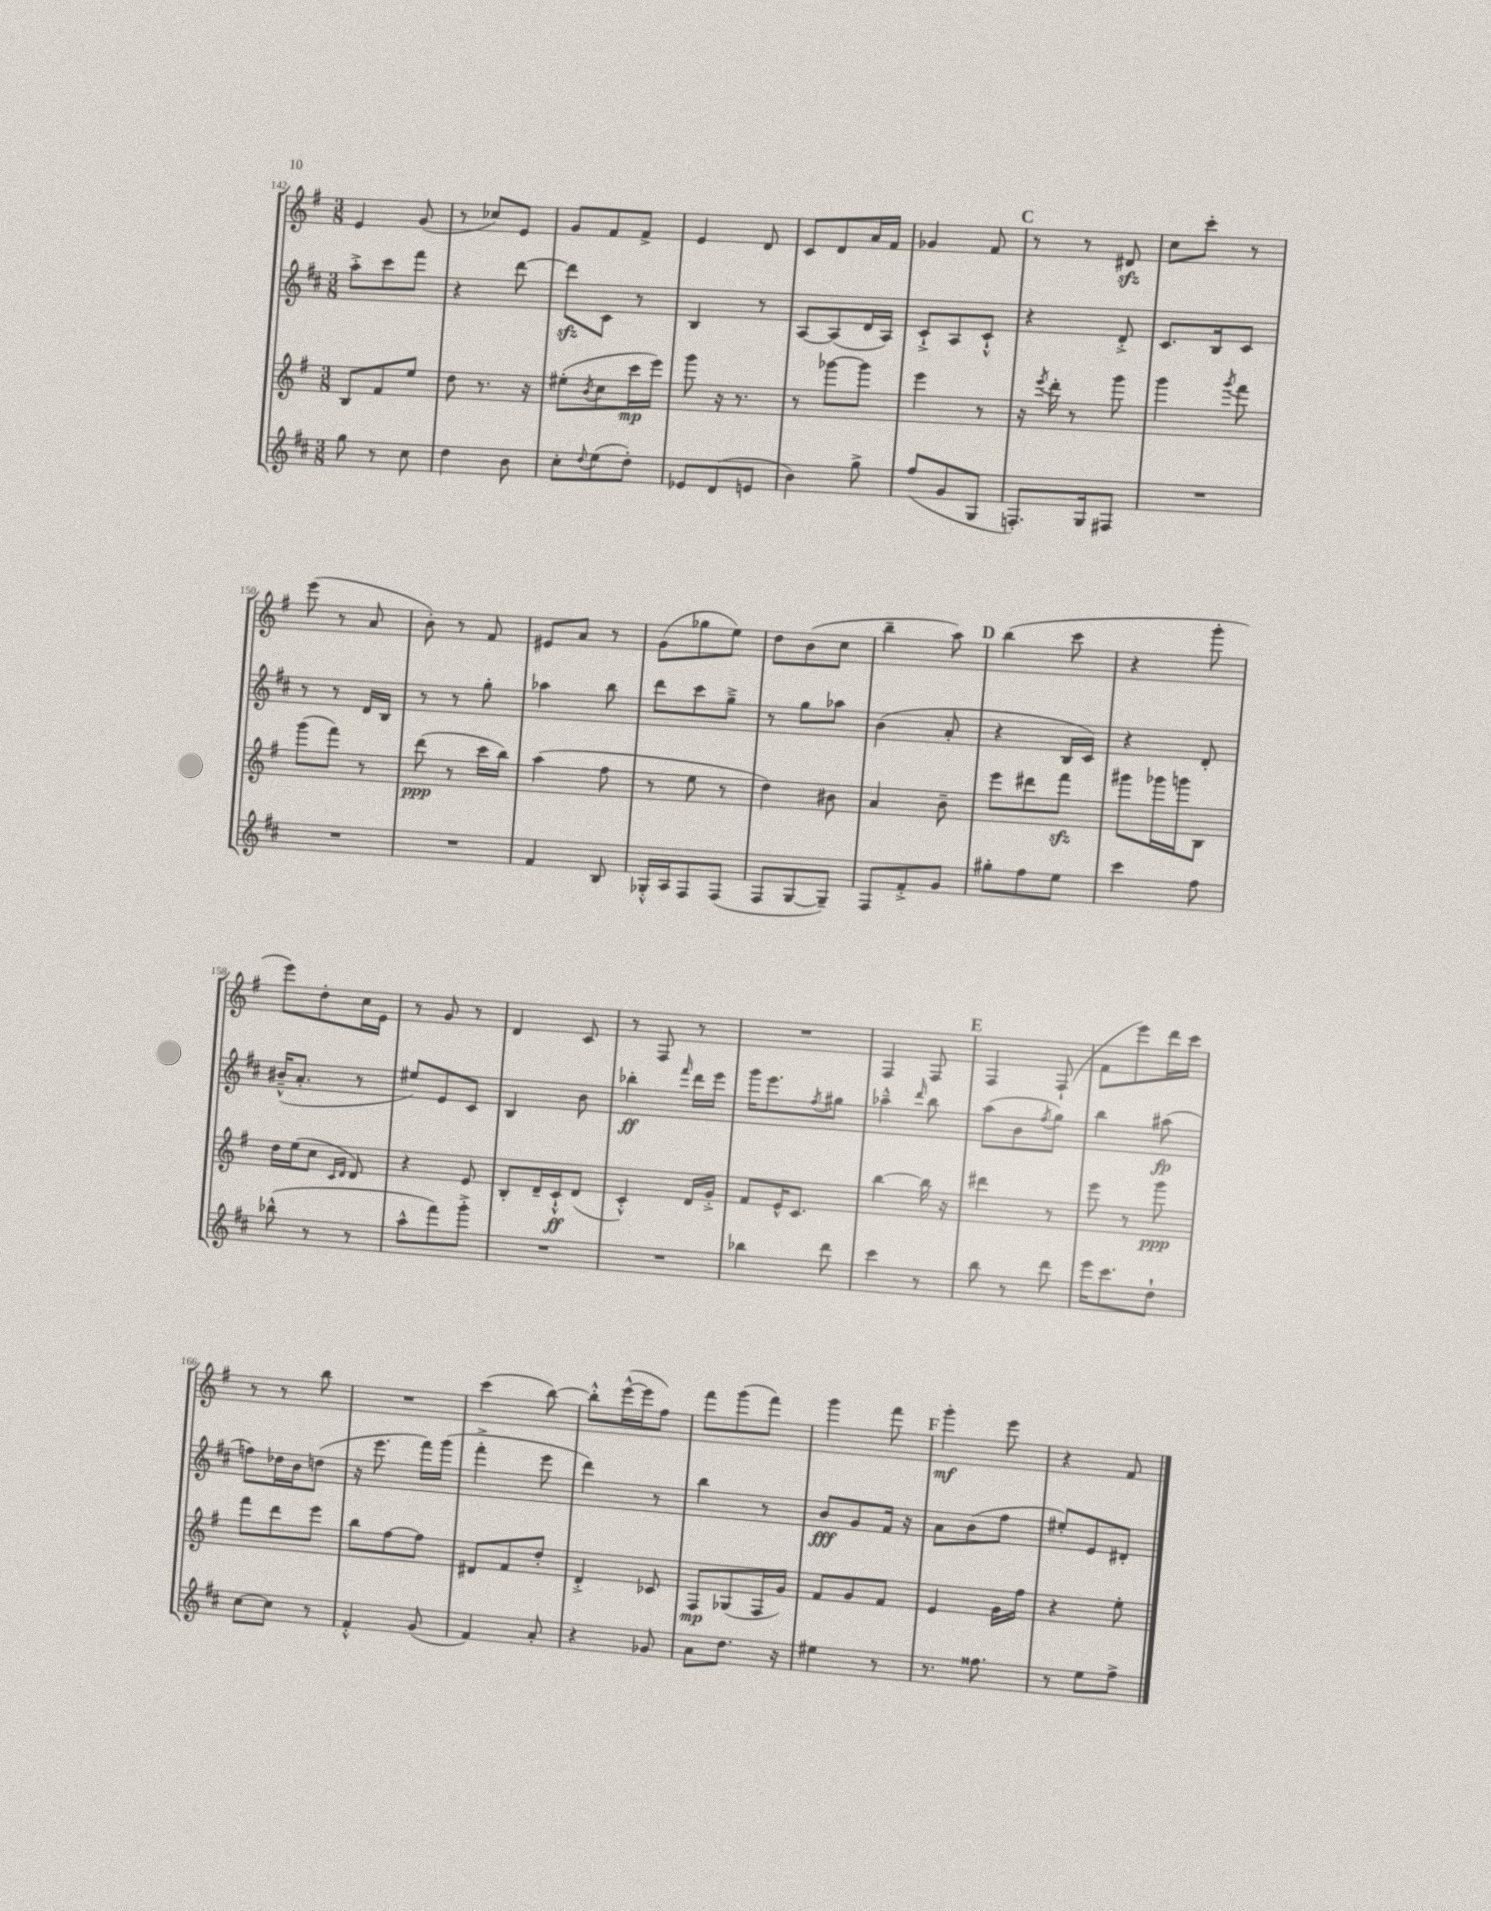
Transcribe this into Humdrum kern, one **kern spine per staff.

**kern	**kern	**kern	**kern
*staff4	*staff3	*staff2	*staff1
*clefG2	*clefG2	*clefG2	*clefG2
*k[f#c#]	*k[f#]	*k[f#c#]	*k[f#]
*M3/8	*M3/8	*M3/8	*M3/8
8gg	8B	8aa'^	4e
8r	8f#	8ccc#	.
8cc#	8ee	8fff#	(8g
=	=	=	=
4dd	8dd	4r	8r
.	8.r	.	8cc-)
8b	.	[8ddd	8e
.	16r	.	.
=	=	=	=
8cc#'	(8ee#'	8ddd]	8g
8qqdd	8qb	.	.
(8ee	8cc	8c#	8f#
8dd')	16ccc	8r	8f#^
.	16eee)	.	.
=	=	=	=
8e-	8ggg	4B	4e
(8d	16r	.	.
.	8.r	.	.
8e	.	8r	8d
=	=	=	=
4b)	8r	[8A	8c
.	[8ggg-	(8A]	8d
8gg^	8ggg-]	16d	16a
.	.	16A)	16f#
=	=	=	=
(8ff#	4eee	8c#`^	4g-
8g	.	8A	.
8G	8r	8c#`^^	8f#
=	=	=	=
8.F')	16r	4r	8r
.	8qeee	.	.
.	16ddd'	.	.
.	8r	.	8r
16G	.	.	.
8F#	8ggg	8d'^	8d#
=	=	=	=
4.r	4ggg	8.c#	8cc
.	.	.	8ccc'
.	.	16B	.
.	8qggg	.	.
.	8fff#	8c#	8r
=	=	=	=
4.r	(8ggg	8r	(8eee
.	8fff#)	8r	8r
.	8r	16d	8a
.	.	16B	.
=	=	=	=
4.r	(8ddd	8r	8b')
.	8r	8r	8r
.	16ccc	8gg'	8f#
.	16bb)	.	.
=	=	=	=
4f#	(4aa	4aa-	8e#
.	.	.	8a
8B	8ff#	8bb	8r
=	=	=	=
16G-'^^	8r	8ddd	(8g
16A	.	.	.
8F#	8ee	8ccc#	8gg-
(8F#	8r	8gg~^	8ee)
=	=	=	=
8F#	4dd)	8r	8dd
[8G	.	8gg	(8b
8G~])	8b#	8aa-	8cc
=	=	=	=
8F#	4a	(4b	4bb~
8f#'^	.	.	.
8g	8b~	8a'	8aa)
=	=	=	=
8gg#'	8eee	4r	(4bb
8ff#	8ddd#	.	.
8ee	8fff#	16B	8ccc
.	.	16c#)	.
=	=	=	=
4ccc#	8ggg#	4r	4r
.	16ggg-	.	.
.	16ggg	.	.
8ff#	8B	8d'	8ggg'
=	=	=	=
(8bb-^^	16dd	(16b#~^^	8eee)
.	(16ee	8.a'	.
8r	8cc	.	8dd'
.	16qqc	.	.
.	16qqd	.	.
8r	8d)	8r	16cc
.	.	.	16e
=	=	=	=
8aa^^	4r	8ee#)	8r
8fff#)	.	8e	8g
8ggg'^	8e	8c#	8r
=	=	=	=
4.r	8B'	4B	4d
.	16d~	.	.
.	16c`^^	.	.
.	(8d	8b	8c
=	=	=	=
4.r	4c'^^)	4bb-'	8r
.	.	.	8F#
.	.	16qqfff#	.
.	16d	16ddd	8r
.	16g'^	16eee	.
=	=	=	=
4bb-	8f#	16ggg	4.r
.	.	8.eee	.
.	16e^^	.	.
.	8.c	.	.
.	.	8qff#	.
8ddd	.	8gg#	.
=	=	=	=
4ccc#	[4bb	4aa-~^^	4F#
.	.	16qqddd	.
8r	16bb]	8bb	8F#
.	16r	.	.
=	=	=	=
8bb	4ddd#	(8aa	4F#
8r	.	8b	.
.	.	8qff#	.
8ddd	8r	8gg)	(8F#`
=	=	=	=
16eee	8eee	4bb	8f#
8.ccc#	.	.	.
.	8r	.	8eee)
8dd`	8ggg	(8aa#	16ddd
.	.	.	16ccc
=	=	=	=
[8cc#	8fff#	8ff)	8r
8cc#]	8ddd	16dd-	8r
.	.	16b	.
8r	8eee	(8dd	8bb
=	=	=	=
4f#'^^	8bb	16r	4.r
.	.	8.eee	.
.	[8ff#	.	.
(8g	8ff#]	16fff#)	.
.	.	(16ggg	.
=	=	=	=
4f#)	8d#	4fff#'^	(4ccc
.	8f#	.	.
8a'	8dd'	8eee	[8bb)
=	=	=	=
4r	4d'^	4ddd)	8bb'^^]
.	.	.	([16eee^^
.	.	.	16eee]
8g-	8c-	8r	8ff#)
=	=	=	=
8a	8F#	4bb	8fff#
8.dd	(8G-	.	(8ggg
.	16F#	8r	8fff#)
16r	16g)	.	.
=	=	=	=
4ee#	8f#	8b	4ggg
.	8g	8g	.
8r	8f#	16f#	8fff#
.	.	16r	.
=	=	=	=
8.r	4e	8a	4ggg'
.	.	(8b	.
8.ff##	.	.	.
.	16g	8ff#	8eee
.	16ff#	.	.
=	=	=	=
8r	4r	8ee#')	4r
8ee	.	8e	.
8ff#^	8ee'	8d#'	8f#
==	==	==	==
*-	*-	*-	*-
